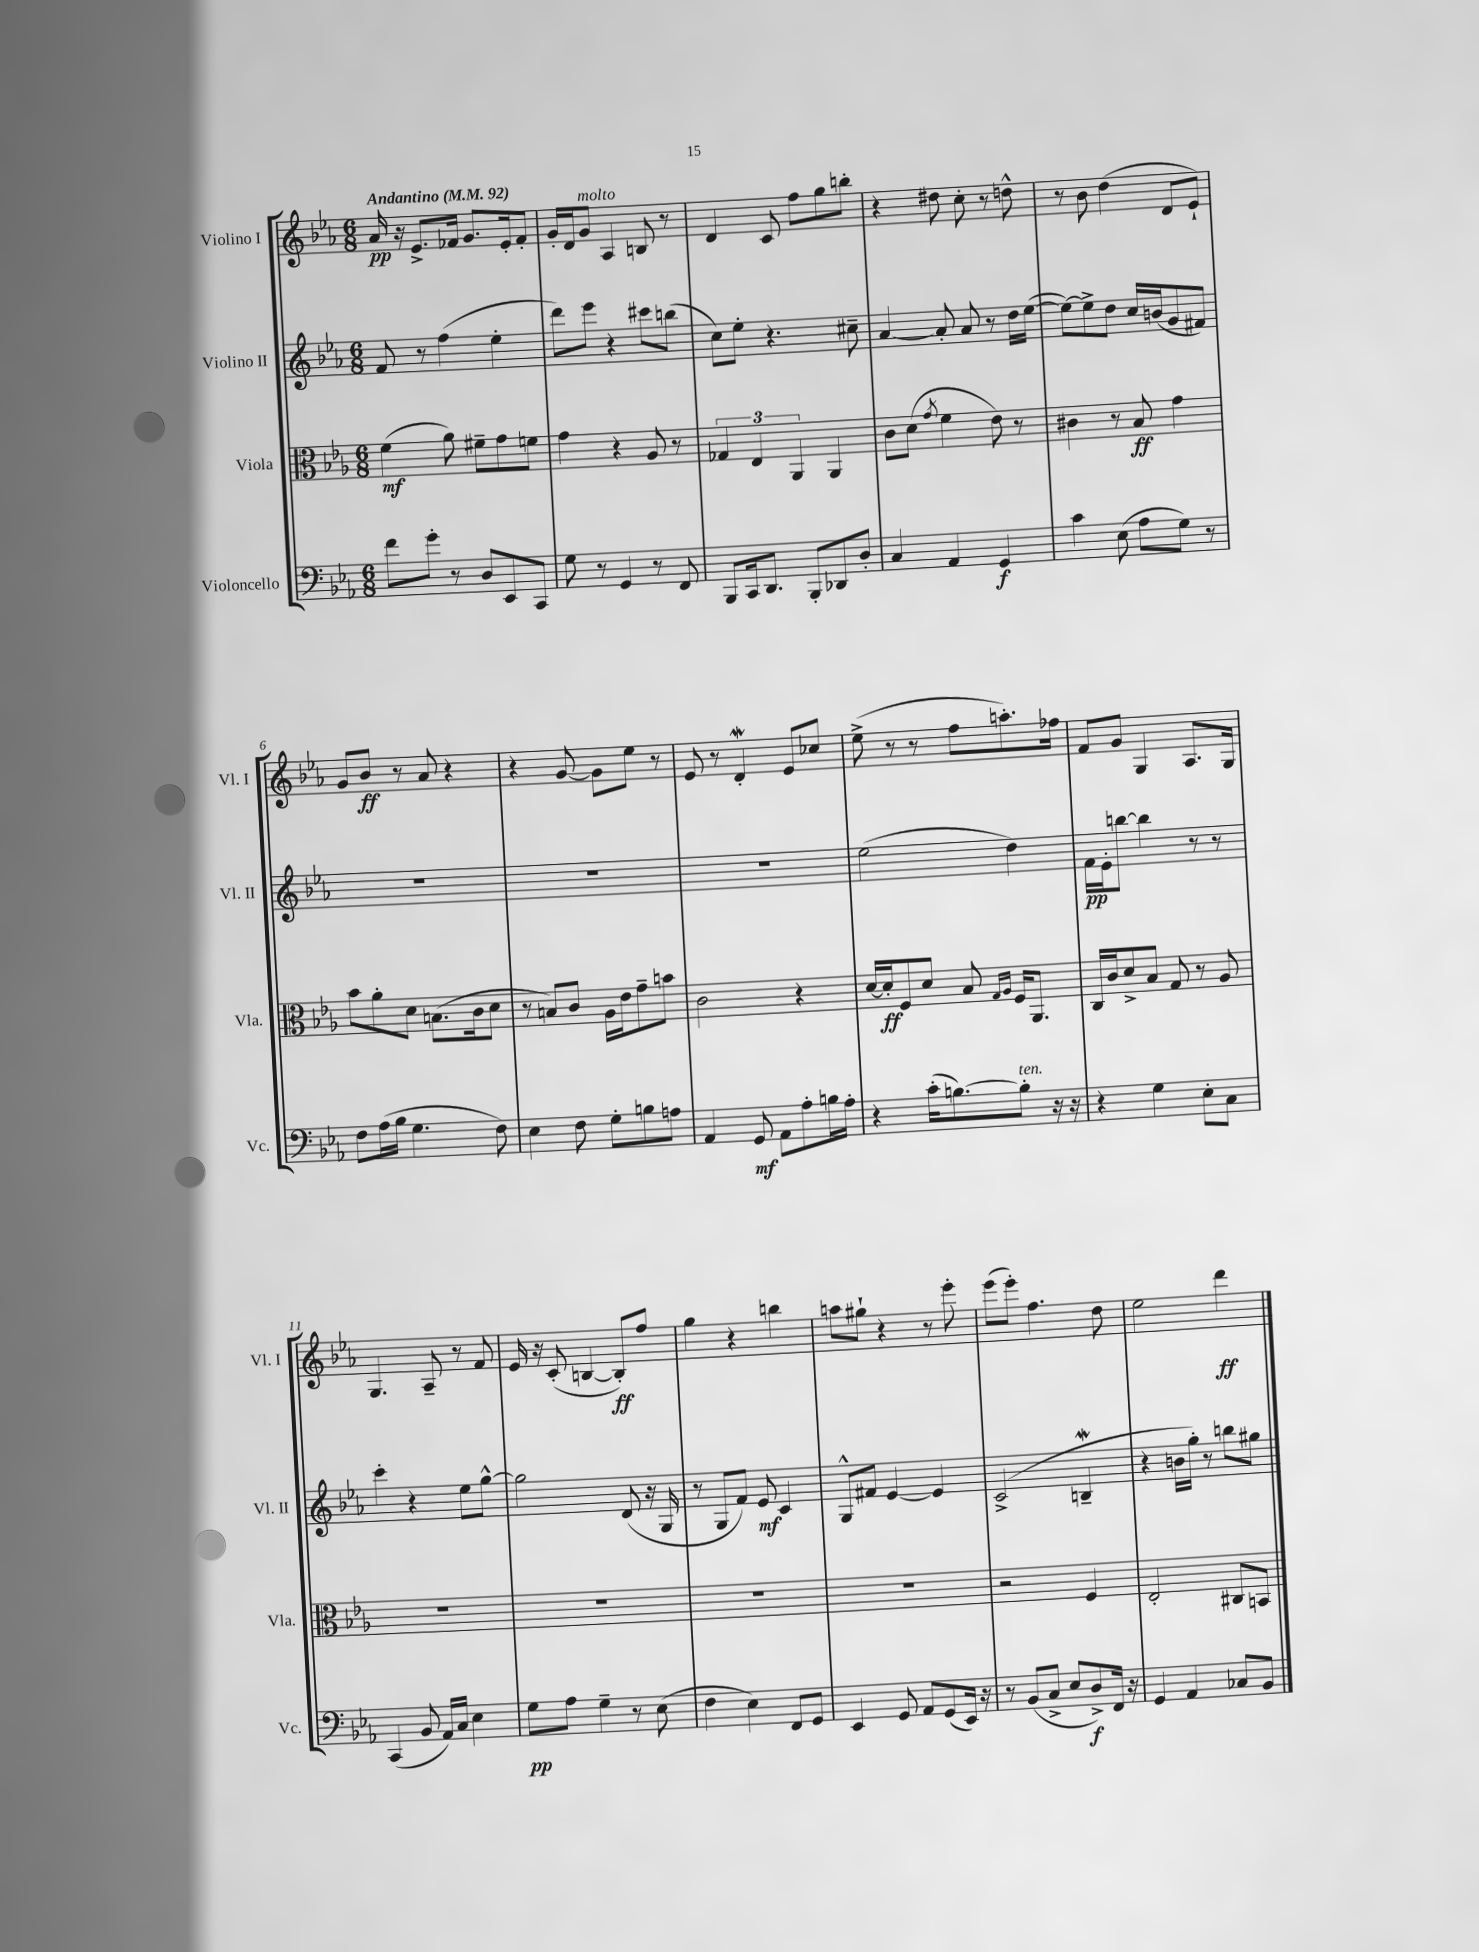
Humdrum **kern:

**kern	**dynam	**kern	**dynam	**kern	**dynam	**kern	**dynam
*part4	*part4	*part3	*part3	*part2	*part2	*part1	*part1
*staff4	*staff4	*staff3	*staff3	*staff2	*staff2	*staff1	*staff1
*I"Violoncello	*	*I"Viola	*	*I"Violino II	*	*I"Violino I	*
*I'Vc.	*	*I'Vla.	*	*I'Vl. II	*	*I'Vl. I	*
*clefF4	*	*clefC3	*	*clefG2	*	*clefG2	*
*k[b-e-a-]	*	*k[b-e-a-]	*	*k[b-e-a-]	*	*k[b-e-a-]	*
*M6/8	*	*M6/8	*	*M6/8	*	*M6/8	*
*MM92	*	*MM92	*	*MM92	*	*MM92	*
=1	=1	=1	=1	=1	=1	=1	=1
!	!	!	!	!	!	!LO:TX:a:B:t=Andantino	!
8f\L	.	(4f\	mf	8f/	.	16a-/	pp
.	.	.	.	.	.	16r	.
8g'\J	.	.	.	8r	.	8.e-^/L	.
8r	.	8a-\)	.	(4ff\	.	.	.
.	.	.	.	.	.	16f-X/Jk	.
8D/L	.	8f#X~\L	.	.	.	8.g/L	.
8EE-/	.	8g\	.	4ee-'\	.	.	.
.	.	.	.	.	.	16e-'/k	.
8CC/J	.	8fn\J	.	.	.	8f-'/J	.
=2	=2	=2	=2	=2	=2	=2	=2
8G\	.	4g\	.	8ddd\L)	.	16g'/LL	.
.	.	.	.	.	.	16d/J	.
!	!	!	!	!	!	!LO:TX:a:i:t=molto	!
8r	.	.	.	8eee-\J	.	8g/J	.
4GG/	.	4r	.	4r	.	4A-/	.
8r	.	8A-/	.	8ccc#X\L	.	8Bn/	.
8FF/	.	8r	.	(8bbn\J	.	8r	.
=3	=3	=3	=3	=3	=3	=3	=3
8BBB-/L	.	6G-X/	.	8cc\L)	.	4d/	.
16CC/k	.	.	.	8ee-'\J	.	.	.
.	.	6E-/	.	.	.	.	.
8.DD/J	.	.	.	.	.	.	.
.	.	.	.	4.r	.	8c/	.
.	.	6AA-/	.	.	.	.	.
8BBB-'/L	.	.	.	.	.	8ff\L	.
8DD-X/	.	4AA-/	.	.	.	8gg\	.
8D'/J	.	.	.	8cc#X~\	.	8bbn'\J	.
=4	=4	=4	=4	=4	=4	=4	=4
4C/	.	8c\L	.	[4a-/	.	4r	.
.	.	(8d\J	.	.	.	.	.
.	.	8qg/	.	.	.	.	.
4AA-/	.	4f\	.	8a-'/]	.	8dd#X\	.
.	.	.	.	8a-/	.	8cc'\	.
4GG/	f	8e-\)	.	8r	.	8r	.
.	.	8r	.	16dd\LL	.	8ddn^^\	.
.	.	.	.	([16ee-\JJ	.	.	.
=5	=5	=5	=5	=5	=5	=5	=5
4c\	.	4c#X\	.	8ee-\L_)	.	8r	.
.	.	.	.	8ee-^\]	.	8b-\	.
(8E-\	.	8r	.	8dd\J	.	(4dd\	.
8A-\L	.	8B-/	ff	16cc/LL	.	.	.
.	.	.	.	(16bn/J	.	.	.
8G\J)	.	4g\	.	8g/	.	8d/L	.
8r	.	.	.	8f#X/J)	.	8e-`/J)	.
!!LO:LB:g=z
=6	=6	=6	=6	=6	=6	=6	=6
8F\L	.	8b-\L	.	2.r	.	8g/L	.
(16A-\L	.	8a-'\	.	.	.	8b-/J	ff
16B-\JJ	.	.	.	.	.	.	.
4.G\	.	8d\J	.	.	.	8r	.
.	.	(8.Bn\L	.	.	.	8a-/	.
.	.	.	.	.	.	4r	.
.	.	16c\k	.	.	.	.	.
8F\)	.	8d\J	.	.	.	.	.
=7	=7	=7	=7	=7	=7	=7	=7
4E-\	.	8r	.	2.r	.	4r	.
.	.	8Bn/L)	.	.	.	.	.
8F\	.	8c/J	.	.	.	[8g/	.
8G'\L	.	16A-\LL	.	.	.	8g\L]	.
.	.	16e-\J	.	.	.	.	.
8Bn\	.	8g~\	.	.	.	8ee-\J	.
8An\J	.	8bn\J	.	.	.	8r	.
=8	=8	=8	=8	=8	=8	=8	=8
4AA-/	.	2c\	.	2.r	.	8e-/	.
.	.	.	.	.	.	8r	.
8GG/	mf	.	.	.	.	4dW'/	.
8AA-\L	.	.	.	.	.	.	.
8A-'\	.	4r	.	.	.	8e-/L	.
16Bn\L	.	.	.	.	.	8cc-X/J	.
16A-'\JJ	.	.	.	.	.	.	.
=9	=9	=9	=9	=9	=9	=9	=9
4r	.	[16d/LL	.	(2ee-\	.	(8ee-^\	.
.	.	16d'/J]	ff	.	.	.	.
.	.	8F/	.	.	.	8r	.
(16c'\KL	.	8d/J	.	.	.	8r	.
[8.Bn\)	.	.	.	.	.	.	.
.	.	8B-/	.	.	.	8ff\L	.
.	.	16qqG/LL	.	.	.	.	.
.	.	16qqA-/JJ	.	.	.	.	.
!LO:TX:a:i:t=ten.	!	!	!	!	!	!	!
8B'\J]	.	16F/KL	.	4dd\)	.	8.aan'\)	.
.	.	8.AA-/J	.	.	.	.	.
16r	.	.	.	.	.	.	.
16r	.	.	.	.	.	16ff-X\Jk	.
=10	=10	=10	=10	=10	=10	=10	=10
4r	.	16C/LL	.	16f\LL	pp	8f/L	.
.	.	16c/J	.	16e-'\J	.	.	.
.	.	8d^/	.	[8bbn\J	.	8g/J	.
4G\	.	8B-/J	.	4bb\]	.	4G/	.
.	.	8G/	.	.	.	.	.
8E-'\L	.	8r	.	8r	.	8.A-/L	.
8C\J	.	8A-/	.	8r	.	.	.
.	.	.	.	.	.	16G/Jk	.
!!LO:LB:g=z
=11	=11	=11	=11	=11	=11	=11	=11
(4CC/	.	2.r	.	4ccc'\	.	4.G/	.
8BB-/	.	.	.	4r	.	.	.
16AA-/LL)	.	.	.	.	.	8A-~/	.
16C/JJ	.	.	.	.	.	.	.
4E-\	.	.	.	8ee-\L	.	8r	.
.	.	.	.	[8gg^^\J	.	8f/	.
=12	=12	=12	=12	=12	=12	=12	=12
8G\L	pp	2.r	.	2gg\]	.	16e-/	.
.	.	.	.	.	.	16r	.
8A-\J	.	.	.	.	.	(8c'/	.
4G~\	.	.	.	.	.	[4Bn/	.
8r	.	.	.	(8d/	.	8B'/L])	ff
(8E-\	.	.	.	16r	.	8ff/J	.
.	.	.	.	16G/	.	.	.
=13	=13	=13	=13	=13	=13	=13	=13
4F\	.	2.r	.	8r	.	4gg\	.
.	.	.	.	8G/L	.	.	.
4E-\)	.	.	.	8f/J)	.	4r	.
.	.	.	.	8e-/	mf	.	.
8FF/L	.	.	.	4c/	.	4bbn\	.
8GG/J	.	.	.	.	.	.	.
=14	=14	=14	=14	=14	=14	=14	=14
4EE-/	.	2.r	.	8G^^/L	.	8aan\L	.
.	.	.	.	8f#X/J	.	8gg#X`\J	.
8GG/	.	.	.	[4e-/	.	4r	.
8AA-/L	.	.	.	.	.	.	.
(8GG/	.	.	.	4e-/]	.	8r	.
16EE-/Jk)	.	.	.	.	.	8eee-'\	.
16r	.	.	.	.	.	.	.
=15	=15	=15	=15	=15	=15	=15	=15
8r	.	2r	.	(2c^/	.	(8eee-\L	.
(8BB-/L	.	.	.	.	.	8eee-'\J)	.
8C^/J	.	.	.	.	.	4.ff\	.
8E-/L	.	.	.	.	.	.	.
8D^/)	f	4F/	.	4BnW~/	.	.	.
16FF/Jk	.	.	.	.	.	8dd\	.
16r	.	.	.	.	.	.	.
=16	=16	=16	=16	=16	=16	=16	=16
4GG/	.	2E-'/	.	4r	.	2ee-\	.
4AA-/	.	.	.	16bn\LL	.	.	.
.	.	.	.	16gg'\JJ)	.	.	.
.	.	.	.	8r	.	.	.
8C-X/L	.	8C#X/L	.	8bbn\L	.	4ddd\	ff
8BB-/J	.	8BBn/J	.	8gg#X\J	.	.	.
==	==	==	==	==	==	==	==
*-	*-	*-	*-	*-	*-	*-	*-
